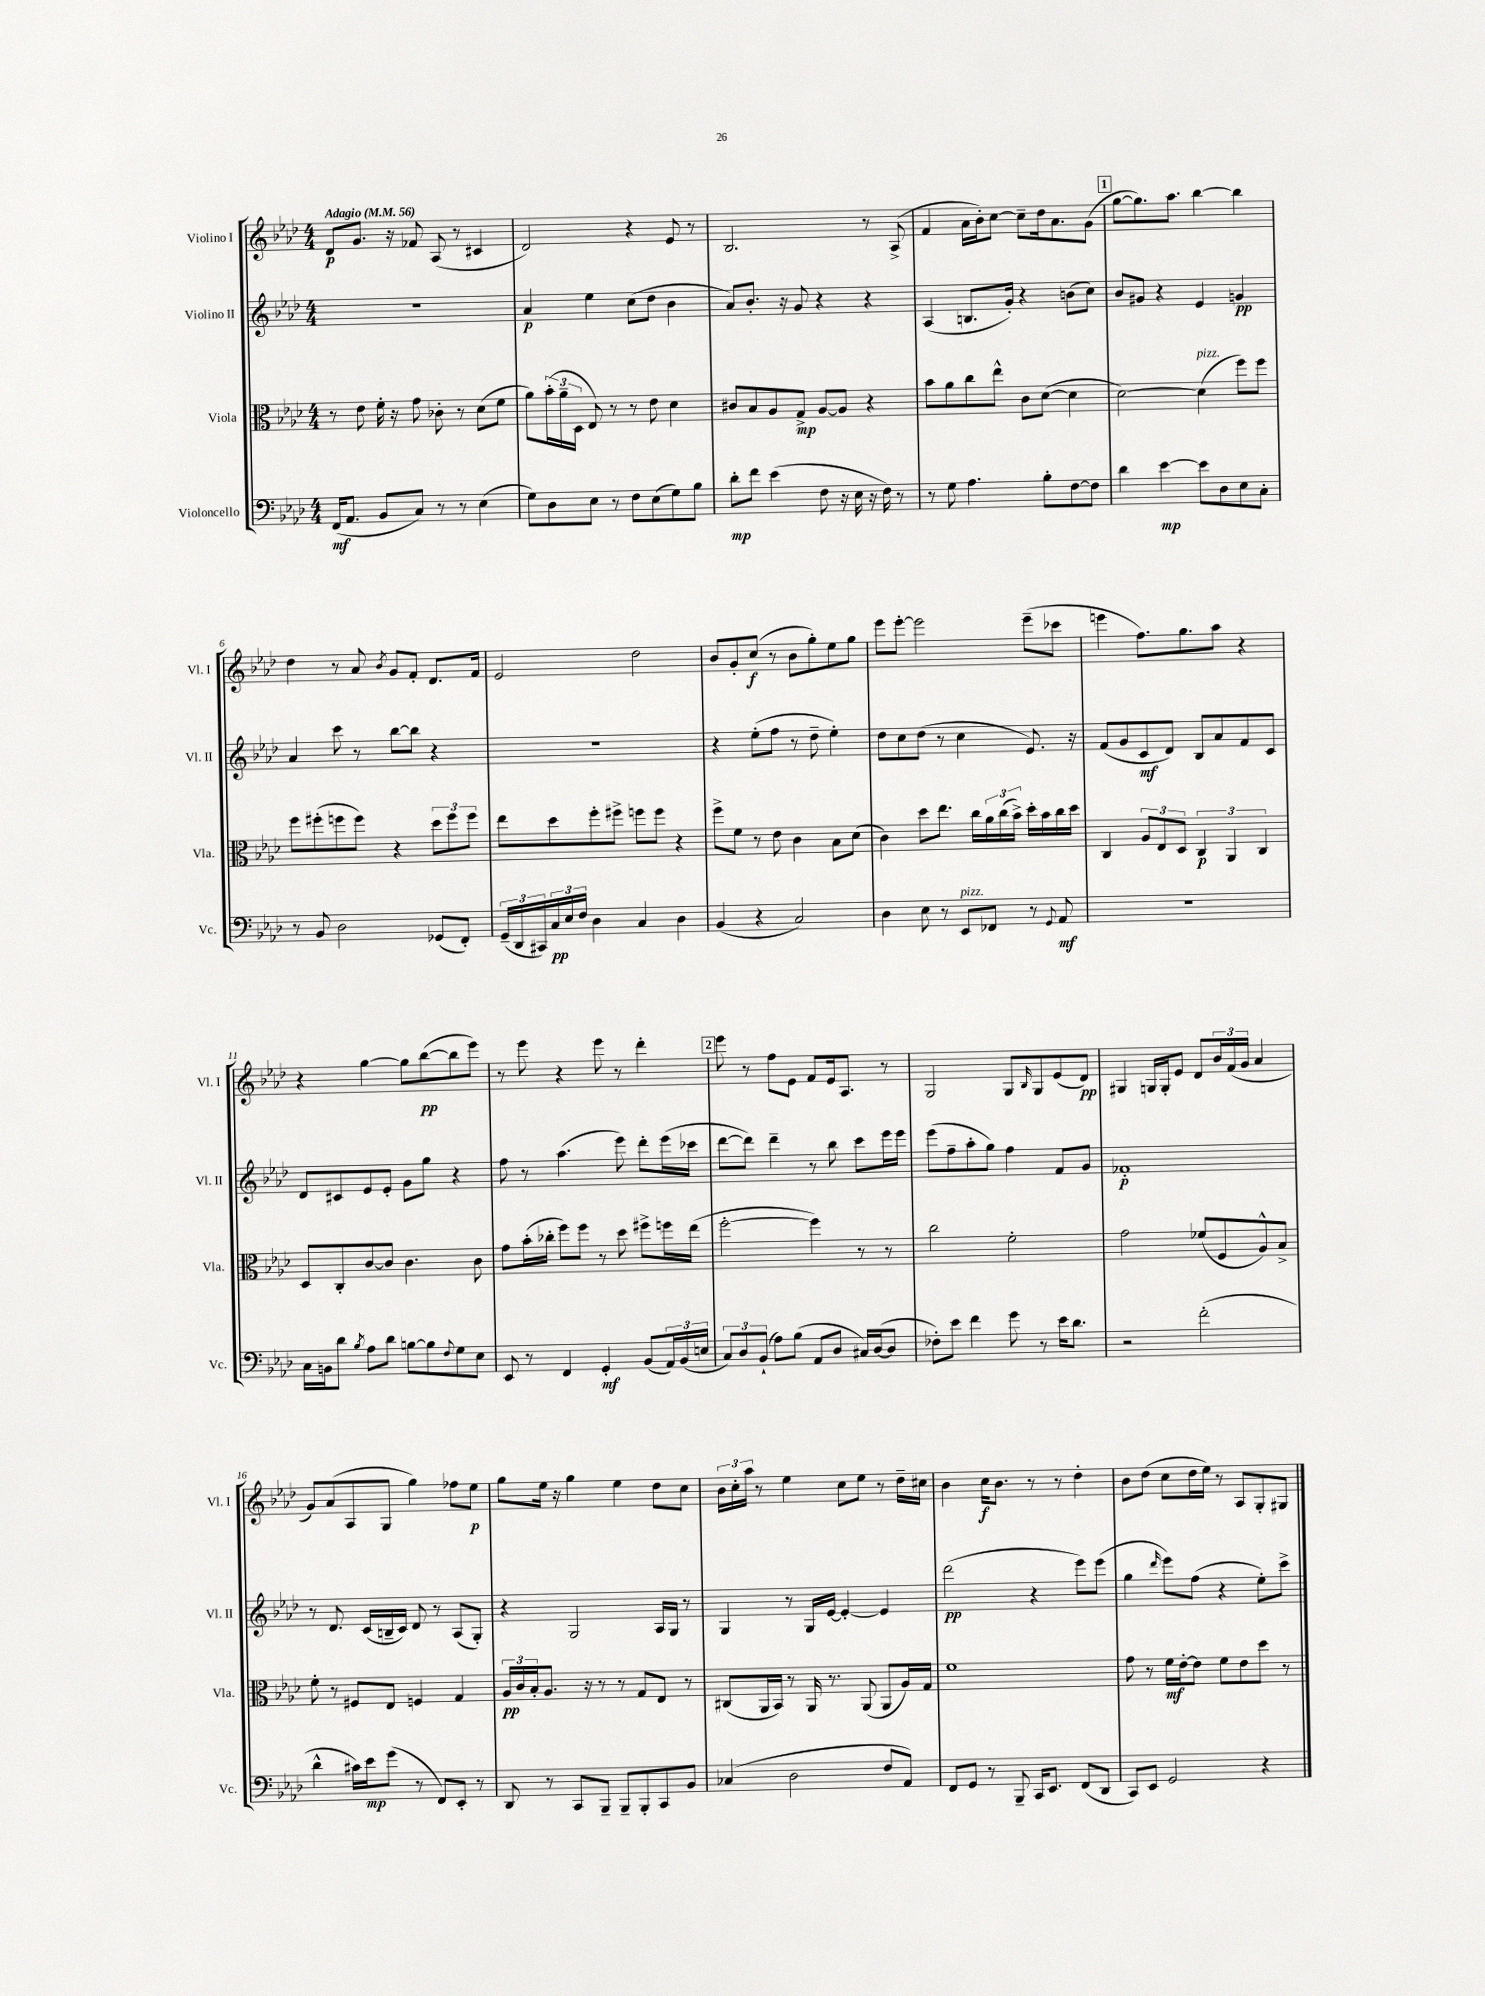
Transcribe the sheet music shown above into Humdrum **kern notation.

**kern	**dynam	**kern	**dynam	**kern	**dynam	**kern	**dynam
*part4	*part4	*part3	*part3	*part2	*part2	*part1	*part1
*staff4	*staff4	*staff3	*staff3	*staff2	*staff2	*staff1	*staff1
*I"Violoncello	*	*I"Viola	*	*I"Violino II	*	*I"Violino I	*
*I'Vc.	*	*I'Vla.	*	*I'Vl. II	*	*I'Vl. I	*
*clefF4	*	*clefC3	*	*clefG2	*	*clefG2	*
*k[b-e-a-d-]	*	*k[b-e-a-d-]	*	*k[b-e-a-d-]	*	*k[b-e-a-d-]	*
*M4/4	*	*M4/4	*	*M4/4	*	*M4/4	*
*MM56	*	*MM56	*	*MM56	*	*MM56	*
=1	=1	=1	=1	=1	=1	=1	=1
!	!	!	!	!	!	!LO:TX:a:B:t=Adagio	!
(16FF/KL	mf	8r	.	1r	.	8d-/L	p
8.AA-/J	.	.	.	.	.	.	.
.	.	8e-\	.	.	.	8.g/J	.
8BB-/L	.	16f'\	.	.	.	.	.
.	.	16r	.	.	.	16r	.
8C/J)	.	8g\	.	.	.	8f-X/	.
8r	.	8c-X'\	.	.	.	(8A-/	.
8r	.	8r	.	.	.	8r	.
(4E-\	.	(8d-\L	.	.	.	4c#X/	.
.	.	8f\J	.	.	.	.	.
=2	=2	=2	=2	=2	=2	=2	=2
8G\L)	.	8a-\L)	.	4a-/	p	2d-/)	.
8D-\	.	(24b-'\L	.	.	.	.	.
.	.	24a-~\	.	.	.	.	.
.	.	24D-\JJ	.	.	.	.	.
8E-\J	.	8E-/)	.	4ee-\	.	.	.
8r	.	8r	.	.	.	.	.
8F\L	.	8r	.	(8cc\L	.	4r	.
(8E-\	.	8e-\	.	8dd-\J	.	.	.
8G\)	.	4d-\	.	4b-\	.	8e-/	.
8B-\J	.	.	.	.	.	8r	.
=3	=3	=3	=3	=3	=3	=3	=3
8d-'\L	mp	8c#X/L	.	8a-/L)	.	2.B-/	.
8f\J	.	8B-/	.	8.b-'/J	.	.	.
(4e-\	.	8A-/	.	.	.	.	.
.	.	.	.	16r	.	.	.
.	.	8G^/J	mp	8g/	.	.	.
8F\	.	[8A-/L	.	4r	.	.	.
16r	.	8A-/J]	.	.	.	.	.
16E-\	.	.	.	.	.	.	.
16r	.	4r	.	4r	.	8r	.
16F\)	.	.	.	.	.	.	.
8r	.	.	.	.	.	(8A-^/	.
=4	=4	=4	=4	=4	=4	=4	=4
8r	.	8b-\L	.	(4A-/	.	4f/	.
8G\	.	8a-\	.	.	.	.	.
4.A-\	.	8cc\	.	8.Bn/L	.	16a-\LL	.
.	.	.	.	.	.	16b-'\J)	.
.	.	8ee-^^\J	.	.	.	[8cc\J	.
.	.	.	.	16g'/Jk)	.	.	.
.	.	8c\L	.	4r	.	8cc~\L]	.
8B-'\L	.	([8d-\J	.	.	.	16dd-\k	.
.	.	.	.	.	.	8.a-\	.
[8F\	.	4d-\]	.	(8bn\L	.	.	.
8F\J]	.	.	.	8cc\J)	.	(8g\J	.
!!LO:REH:place=s1:t=1
=5	=5	=5	=5	=5	=5	=5	=5
4d-\	.	[2d-\)	.	8b-/L	.	[8gg\L	.
.	.	.	.	8g#X/J	.	8.gg\])	.
[4e-\	mp	.	.	4r	.	.	.
.	.	.	.	.	.	8.aa-\J	.
!	!	!LO:TX:a:i:t=pizz.	!	!	!	!	!
8e-\L]	.	(4d-\]	.	4e-/	.	[4bb-\	.
8D-\	.	.	.	.	.	.	.
8E-\	.	8ff\L)	.	4gn/	pp	4bb-\]	.
8C'\J	.	8ff\J	.	.	.	.	.
!!LO:LB:g=z
=6	=6	=6	=6	=6	=6	=6	=6
8r	.	8ff\L	.	4a-/	.	4dd-\	.
8BB-/	.	(8ff#X'\	.	.	.	.	.
2D-\	.	8ffn\	.	8ccc\	.	8r	.
.	.	8ff\J)	.	8r	.	8a-/	.
.	.	.	.	.	.	8qb-/	.
.	.	4r	.	[8bb-\L	.	8g/L	.
.	.	.	.	8bb-\J]	.	8f'/J	.
(8GG-X/L	.	12dd-\L	.	4r	.	8.d-/L	.
.	.	12ff\	.	.	.	.	.
8FF'/J)	.	.	.	.	.	.	.
.	.	12ff\J	.	.	.	.	.
.	.	.	.	.	.	16f/Jk	.
=7	=7	=7	=7	=7	=7	=7	=7
(24GG~/LL	.	8ee-\L	.	1r	.	2e-/	.
24DD-/	.	.	.	.	.	.	.
24CC#X/)	.	.	.	.	.	.	.
24C/	pp	8dd-\	.	.	.	.	.
24E-/	.	.	.	.	.	.	.
24F/JJ	.	.	.	.	.	.	.
4D-\	.	8ff'\	.	.	.	.	.
.	.	8ff#X^\J	.	.	.	.	.
4C/	.	8ffn\L	.	.	.	2dd-\	.
.	.	8ff\J	.	.	.	.	.
4D-\	.	4r	.	.	.	.	.
=8	=8	=8	=8	=8	=8	=8	=8
(4BB-/	.	8ff^\L	.	4r	.	8b-/L	.
.	.	8f\J	.	.	.	8g'/	.
4r	.	8r	.	(8ee-'\L	.	(8cc/J	f
.	.	8e-\	.	8ff\J	.	8r	.
2C/)	.	4c\	.	8r	.	8b-\L	.
.	.	.	.	8dd-~\	.	8gg'\)	.
.	.	8B-\L	.	4ee-'\)	.	8ee-\	.
.	.	(8d-\J	.	.	.	8gg\J	.
=9	=9	=9	=9	=9	=9	=9	=9
4D-\	.	4c\)	.	8dd-\L	.	8eee-\L	.
.	.	.	.	8cc\	.	[8eee-'\J	.
8E-\	.	8dd-\L	.	(8dd-\J	.	2eee-\]	.
8r	.	8.ee-\J	.	8r	.	.	.
!LO:TX:a:i:t=pizz.	!	!	!	!	!	!	!
8EE-/L	.	.	.	4cc\	.	.	.
.	.	16cc\LL	.	.	.	.	.
8FF-X/J	.	24a-\	.	.	.	.	.
.	.	(24cc\	.	.	.	.	.
.	.	24b-^\JJ)	.	.	.	.	.
8r	.	16dd-'\LL	.	8.e-/)	.	(8eee-~\L	.
.	.	16b-\	.	.	.	.	.
8qqGG/	.	.	.	.	.	.	.
8AA-/	mf	16cc\	.	.	.	8ccc-X\J	.
.	.	16dd-\JJ	.	16r	.	.	.
=10	=10	=10	=10	=10	=10	=10	=10
1r	.	4C/	.	(8f/L	.	4eeen\	.
.	.	.	.	8g/	.	.	.
.	.	12A-/L	.	8c/	mf	8.ff\L)	.
.	.	12E-/	.	.	.	.	.
.	.	.	.	8d-/J)	.	.	.
.	.	12D-/J	.	.	.	.	.
.	.	.	.	.	.	8.gg\	.
.	.	6C/	p	8B-/L	.	.	.
.	.	.	.	8a-/	.	8aa-\J	.
.	.	6AA-/	.	.	.	.	.
.	.	.	.	8f/	.	4r	.
.	.	6C/	.	.	.	.	.
.	.	.	.	8c/J	.	.	.
!!LO:LB:g=z
=11	=11	=11	=11	=11	=11	=11	=11
16C\LL	.	8D-/L	.	8d-/L	.	4r	.
16BBn\J	.	.	.	.	.	.	.
8d-\J	.	8C'/	.	8c#X/	.	.	.
8qB-/	.	.	.	.	.	.	.
8A-\L	.	[8c/	.	8e-/	.	[4gg\	.
8d-\J	.	8c/J]	.	8e-'/J	.	.	.
[8Bn\L	.	4.c\	.	8g\L	.	8gg\L]	.
8B\]	.	.	.	8gg\J	.	([8bb-\	pp
8qqF/	.	.	.	.	.	.	.
8G\	.	.	.	4r	.	8bb-\]	.
8E-\J	.	8c\	.	.	.	8eee-\J)	.
=12	=12	=12	=12	=12	=12	=12	=12
8EE-/	.	8g\L	.	8ff\	.	8r	.
8r	.	(16b-'\L	.	8r	.	8eee-\	.
.	.	16cc-X'\JJ	.	.	.	.	.
4FF/	.	8ff\L)	.	(4.aa-\	.	4r	.
.	.	8ff\J	.	.	.	.	.
4GG'/	mf	8r	.	.	.	8eee-\	.
.	.	8dd-\	.	8eee-\)	.	8r	.
(8BB-/L	.	8ff#X^\L	.	8ddd-'\L	.	4ddd-'\	.
24AA-/L)	.	16ffn\L	.	(16eee-\L	.	.	.
(24BB-/	.	.	.	.	.	.	.
.	.	(16ee-\JJ	.	16ccc-X\JJ	.	.	.
24En/JJ	.	.	.	.	.	.	.
!!LO:REH:place=s1:t=2
=13	=13	=13	=13	=13	=13	=13	=13
12C/L)	.	[2ff'\	.	[8ddd-\L	.	8eee-\	.
12D-/	.	.	.	.	.	.	.
.	.	.	.	8ddd-\J])	.	8r	.
(12BB-`/J	.	.	.	.	.	.	.
8A-\L)	.	.	.	4ddd-~\	.	8ff\L	.
(8B-\J	.	.	.	.	.	8e-\J	.
8AA-/L	.	4ff\])	.	8r	.	8f/L	.
8D-/J	.	.	.	8bb-\	.	16e-/k	.
.	.	.	.	.	.	8.A-/J	.
16C#X/LL)	.	8r	.	8ccc\L	.	.	.
([16D-/J	.	.	.	.	.	.	.
8D-/J]	.	8r	.	16eee-\L	.	8r	.
.	.	.	.	16eee-\JJ	.	.	.
=14	=14	=14	=14	=14	=14	=14	=14
8F-X'\L)	.	2cc\	.	(8eee-\L	.	2G/	.
8e-\J	.	.	.	8ff~\	.	.	.
4f\	.	.	.	8aa-'\	.	.	.
.	.	.	.	8gg\J)	.	.	.
8g\	.	2f'\	.	4ff\	.	8G/L	.
.	.	.	.	.	.	16qqB-/	.
8r	.	.	.	.	.	8G/	.
16e-\KL	.	.	.	8f/L	.	(8e-/	.
8.d-\J	.	.	.	.	.	.	.
.	.	.	.	8g/J	.	8d-/J)	pp
=15	=15	=15	=15	=15	=15	=15	=15
2r	.	2g\	.	1f-X'	p	4G#X/	.
.	.	.	.	.	.	16Gn/LL	.
.	.	.	.	.	.	16G'/J	.
.	.	.	.	.	.	8e-/J	.
(2f'\	.	(8f-X/L	.	.	.	8d-/L	.
.	.	8F/	.	.	.	24b-/L	.
.	.	.	.	.	.	(24f/	.
.	.	.	.	.	.	24g/JJ	.
.	.	8A-^^/)	.	.	.	4a-/	.
.	.	8B-^/J	.	.	.	.	.
!!LO:LB:g=z
=16	=16	=16	=16	=16	=16	=16	=16
4d-^^\	.	8f'\	.	8r	.	8g/L)	.
.	.	8r	.	8.d-/	.	(8a-/	.
16c#X\LL)	.	8F#X/L	.	.	.	8A-/	.
16e-\J	mp	.	.	(16c/LL	.	.	.
(8g\J	.	8E-/J	.	16Bn~/	.	8G/J	.
.	.	.	.	16c/JJ)	.	.	.
8r	.	4Fn/	.	8d-/	.	4gg\)	.
8FF/L)	.	.	.	8r	.	.	.
8EE-'/J	.	4G/	.	(8A-/L	.	8ff-X\L	.
8r	.	.	.	8G'/J)	.	8ee-\J	p
=17	=17	=17	=17	=17	=17	=17	=17
8DD-/	.	24A-/LL	pp	4r	.	8gg\L	.
.	.	24c/	.	.	.	.	.
.	.	24B-'/J	.	.	.	.	.
8r	.	8.A-/J	.	.	.	16ee-\Jk	.
.	.	.	.	.	.	16r	.
8CC/L	.	.	.	2G/	.	4gg\	.
.	.	16r	.	.	.	.	.
8BBB-~/J	.	8r	.	.	.	.	.
8BBB-~/L	.	8r	.	.	.	4ee-\	.
8BBB-'/	.	8G/L	.	.	.	.	.
8CC/	.	8E-/J	.	16A-/LL	.	8dd-\L	.
.	.	.	.	16G/JJ	.	.	.
8BB-/J	.	8r	.	8r	.	8cc\J	.
=18	=18	=18	=18	=18	=18	=18	=18
(4C-X/	.	(8C#X/L	.	4G/	.	24b-\LL	.
.	.	.	.	.	.	24cc'\	.
.	.	.	.	.	.	24aa-\JJ	.
.	.	16AA-/L	.	.	.	8r	.
.	.	16BB-/JJ)	.	.	.	.	.
2D-\	.	8r	.	8r	.	4ee-\	.
.	.	16AA-/	.	16G/LL	.	.	.
.	.	8.r	.	[16e-/JJ	.	.	.
.	.	.	.	4e-'/_	.	8cc\L	.
.	.	(8AA-/	.	.	.	8ee-\J	.
8F/L	.	8AA-/L	.	4e-/]	.	8r	.
8AA-/J)	.	16A-/L)	.	.	.	16dd-~\LL	.
.	.	16G/JJ	.	.	.	16cc#X\JJ	.
=19	=19	=19	=19	=19	=19	=19	=19
8FF/L	.	1f	.	(2ddd-\	pp	4b-\	.
8GG/J	.	.	.	.	.	.	.
8r	.	.	.	.	.	16cc\KL	f
.	.	.	.	.	.	8.b-\J	.
8BBB-~/	.	.	.	.	.	.	.
16CC/KL	.	.	.	4r	.	8r	.
8.EE-/J	.	.	.	.	.	.	.
.	.	.	.	.	.	8r	.
(8FF/L	.	.	.	8eee-\L)	.	4dd-'\	.
8DD-/J	.	.	.	(8eee-\J	.	.	.
=20	=20	=20	=20	=20	=20	=20	=20
8CC/L)	.	8g\	.	4gg\	.	8b-\L	.
8EE-/J	.	8r	.	.	.	(8dd-\J	.
.	.	.	.	16qqddd-/	.	.	.
2GG/	.	16f\LL	mf	8eee-\L)	.	8cc\L	.
.	.	[16e-'\J	.	.	.	.	.
.	.	8e-\J]	.	(8ff\J	.	16dd-\L	.
.	.	.	.	.	.	16ee-\JJ)	.
.	.	8f\L	.	4r	.	8r	.
.	.	8e-\	.	.	.	8A-/L	.
4r	.	8dd-\J	.	8ee-'\L)	.	8G'/	.
.	.	8r	.	8ccc^\J	.	8G#X/J	.
==	==	==	==	==	==	==	==
*-	*-	*-	*-	*-	*-	*-	*-
